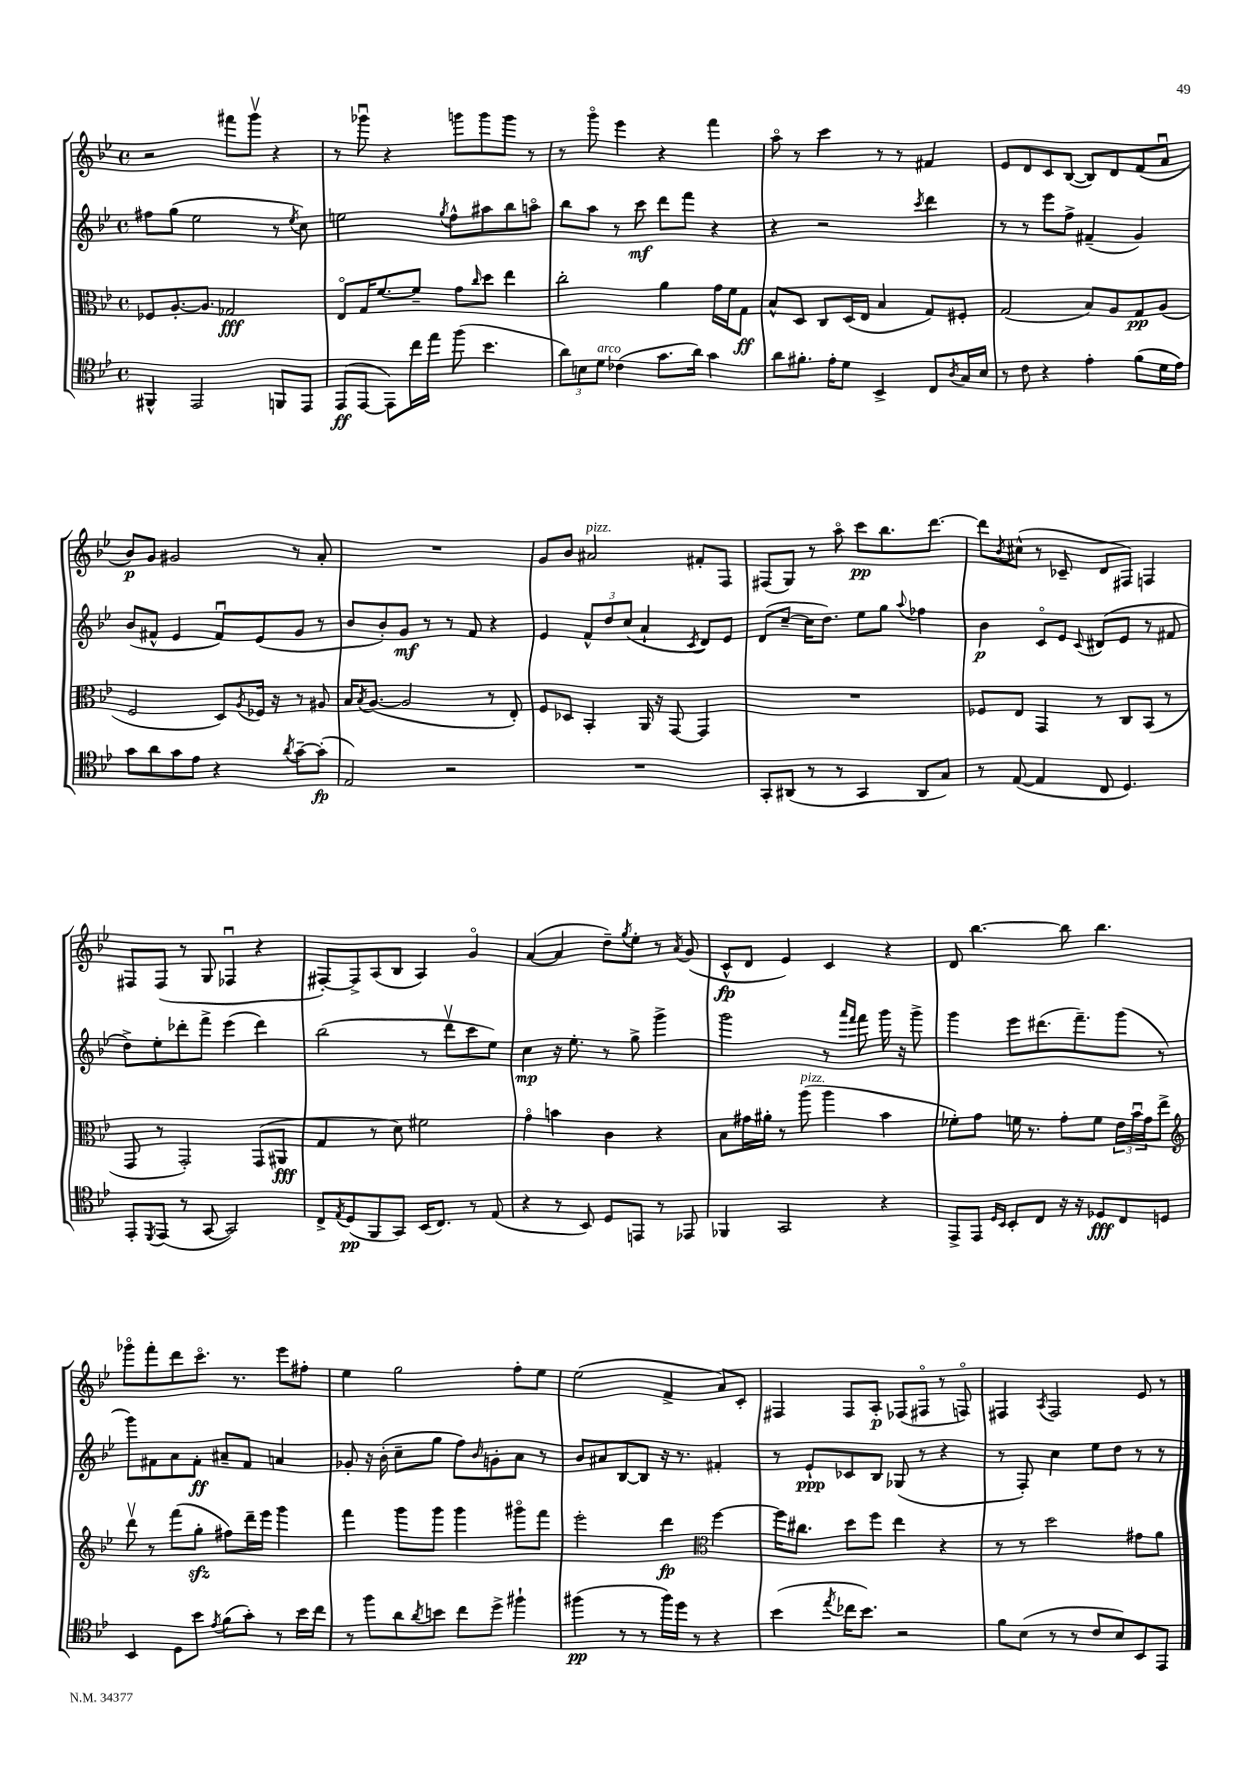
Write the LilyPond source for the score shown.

<<
\new StaffGroup <<
\new Staff = "s0" {
    \clef treble \key bes \major \defaultTimeSignature \time 4/4
    r2 fis'''8 g'''8\upbow r4 |
    r8 ges'''8\downbow r4 g'''8 g'''8 g'''8 r8 |
    r8 g'''8\flageolet ees'''4 r4 f'''4 |
    a''8\flageolet r8 c'''4 r8 r8 fis'4 |
    ees'8 d'8 c'8 bes8~( bes8) d'8 f'8( a'8\downbow |
    bes'8\p) g'8 gis'2 r8 a'8-. |
    R1 |
    g'8 bes'8 ais'2^\markup { \italic "pizz." } fis'8-. f8 |
    fis8( g8) r8 a''8\flageolet c'''8\pp bes''8. d'''8.~ |
    d'''8 \acciaccatura { bes'8 } cis''8-^( r8 ces'8-- d'8 fis8) f4 |
    fis8 fis8( r8 g8 fes4\downbow r4 |
    fis8~-.) fis8-> a8( bes8 a4) g'4\flageolet |
    a'4~( a'4 d''8--) \acciaccatura { g''8 } ees''8-. r8 \acciaccatura { a'8 } g'8( |
    c'8-^\fp d'8 ees'4) c'4 r4 |
    d'8 bes''4.~ bes''8 bes''4. |
    ges'''8\flageolet f'''8-. d'''8 c'''8.\flageolet r8. ees'''8 fis''8-. |
    ees''4 g''2 f''8-. ees''8 |
    ees''2( f'4-> a'8) c'8-. |
    fis4 fis8 a8-.\p fes8( fis8\flageolet r8 f8\flageolet) |
    fis4 \acciaccatura { a8 } fis2 ees'8 r8 \bar "|." |
}
\new Staff = "s1" {
    \clef treble \key bes \major \defaultTimeSignature \time 4/4
    fis''8 g''8( ees''2 r8 \acciaccatura { ees''8 } c''8) |
    e''2 \acciaccatura { g''8 } f''8-^ ais''8 bes''8 a''8\flageolet |
    bes''8 a''8 r8 c'''8\mf d'''8 f'''8 r4 |
    r4 r2 \acciaccatura { c'''8 } d'''4 |
    r8 r8 ees'''8 f''8-> fis'4--( g'4) |
    bes'8( fis'8-^ ees'4 fis'8\downbow) ees'8( g'8 r8 |
    bes'8 bes'8-.) g'8\mf r8 r8 f'8 r4 |
    ees'4 \tuplet 3/2 { f'8-^ d''8 c''8( } a'4-! \acciaccatura { c'8 } d'8) ees'8 |
    d'8( c''8~-- c''16 d''8.) ees''8 g''8 \appoggiatura { a''8 } fes''4 |
    bes'4\p c'8\flageolet ees'8 \appoggiatura { c'8 } dis'8( ees'8 r8 fis'8 |
    d''8->) ees''8-. des'''8-. f'''8-> ees'''4( des'''4) |
    bes''2( r8 d'''8\upbow c'''8 ees''8) |
    c''4\mp r16 ees''8.-. r8 g''8-> g'''4-> |
    g'''2 r8 \grace { a'''16 f'''16 } f'''8 g'''16 r16 g'''8-> |
    g'''4 ees'''8 dis'''8.( f'''8.--) g'''8( r8 |
    g'''8) fis'8 a'8 fis'8-.\ff ais'8-- fis'8 a'4 |
    ges'8-. r16 bes'16-.( c''8-- g''8 f''8) \grace { bes'16 } g'8-. a'8 r8 |
    bes'8 ais'8 bes8~ bes8 r16 r8. fis'4-. |
    r8 ees'8-!\ppp ces'8 bes8 ges8( r8 r4 |
    r8 f8-.) c''4 ees''8 d''8 r8 r8 \bar "|." |
}
\new Staff = "s2" {
    \clef alto \key bes \major \defaultTimeSignature \time 4/4
    fes8 a8.~-. a8. ges2\fff |
    ees8\flageolet g16 f'8.~ f'8-- g'8 \grace { c''16 } d''8 ees''4 |
    c''2-. a'4 g'16 f'16 g8\ff |
    bes8-^ d8 c8 d16( ees16 bes4 g8) fis8-. |
    g2( bes8) a8 g8\pp a8( |
    f2 d8) \acciaccatura { a8 } fes16 r16 r8 ais8 |
    bes16 \acciaccatura { bes8 } a8.~( a2 r8 ees8-.) |
    f8 des8 bes,4-. a,16 r16 g,8~ g,4 |
    R1 |
    fes8 ees8 g,4 r8 c8 bes,8( r8 |
    g,8 r8 g,2-.) g,8( ais,8\fff |
    g4 r8 d'8) fis'2 |
    g'4\flageolet b'4 c'4 r4 |
    bes8 gis'16 ais'16-. r8 a''8^\markup { \italic "pizz." }( a''4 bes'4 |
    fes'8-.) g'8 f'16 r8. g'8-. f'8 \tuplet 3/2 { ees'16 bes'16\downbow g'16 } ees''8-> |
    \clef treble d'''8\upbow r8 f'''8( g''8-.\sfz fis''8) d'''16-- ees'''16 g'''4 |
    f'''4 g'''8 g'''8 g'''4 gis'''8\flageolet f'''8 |
    ees'''2-. d'''4\fp \clef alto f''4~ |
    f''16 cis''8. d''8 f''8 ees''4 r4 |
    r8 r8 d''2 gis'8 a'8 \bar "|." |
}
\new Staff = "s3" {
    \clef tenor \key bes \major \defaultTimeSignature \time 4/4
    fis,4-^ ees,2 f,8 ees,8 |
    ees,8\ff( ees,8~ ees,8) c''16 ees''16 f''8( bes'4. |
    \tuplet 3/2 { a'8) b8 d'8^\markup { \italic "arco" } } ces'4( g'8. a'16) g'4 |
    a'8 fis'8.-. ees'16-. d'8 bes,4-> c8 \acciaccatura { a8 } g16 bes16 |
    r8 c'8 r4 ees'4-. f'8( d'16 ees'16) |
    g'8 a'8 g'8 ees'8 r4 \acciaccatura { a'8 } g'8~-- g'8-.\fp( |
    ees2) r2 |
    R1 |
    g,8-. ais,8( r8 r8 g,4 ais,8 g8) |
    r8 ees8~( ees4 c8 d4.) |
    ees,8-. \acciaccatura { d,8 } ees,8( r8 g,8~ g,2) |
    c8-> \acciaccatura { ees8 } d8\pp( f,8 g,8) bes,16( c8.) r8 ees8( |
    r4 r8 bes,8) d8 e,8 r8 ees,8 |
    fes,4 g,2 r4 |
    ees,8-> ees,8 \grace { d16 bes,16 } bes,8-. c8 r16 r16 des8\fff c8 d8 |
    bes,4 d8 bes'8 \acciaccatura { ees'8 } f'8( g'8-.) r8 bes'16 c''16 |
    r8 f''8 a'8 \acciaccatura { a'8 } b'8 c''8 d''8-> fis''4-! |
    fis''4\pp( r8 r8 fis''16) d''16 r8 r4 |
    bes'4( \acciaccatura { ees''8 } ces''16 bes'8.) r2 |
    f'8 bes8( r8 r8 c'8 bes8) bes,8 ees,8 \bar "|." |
}
>>
>>
\layout { \context { \Score \remove "Bar_number_engraver" } }
